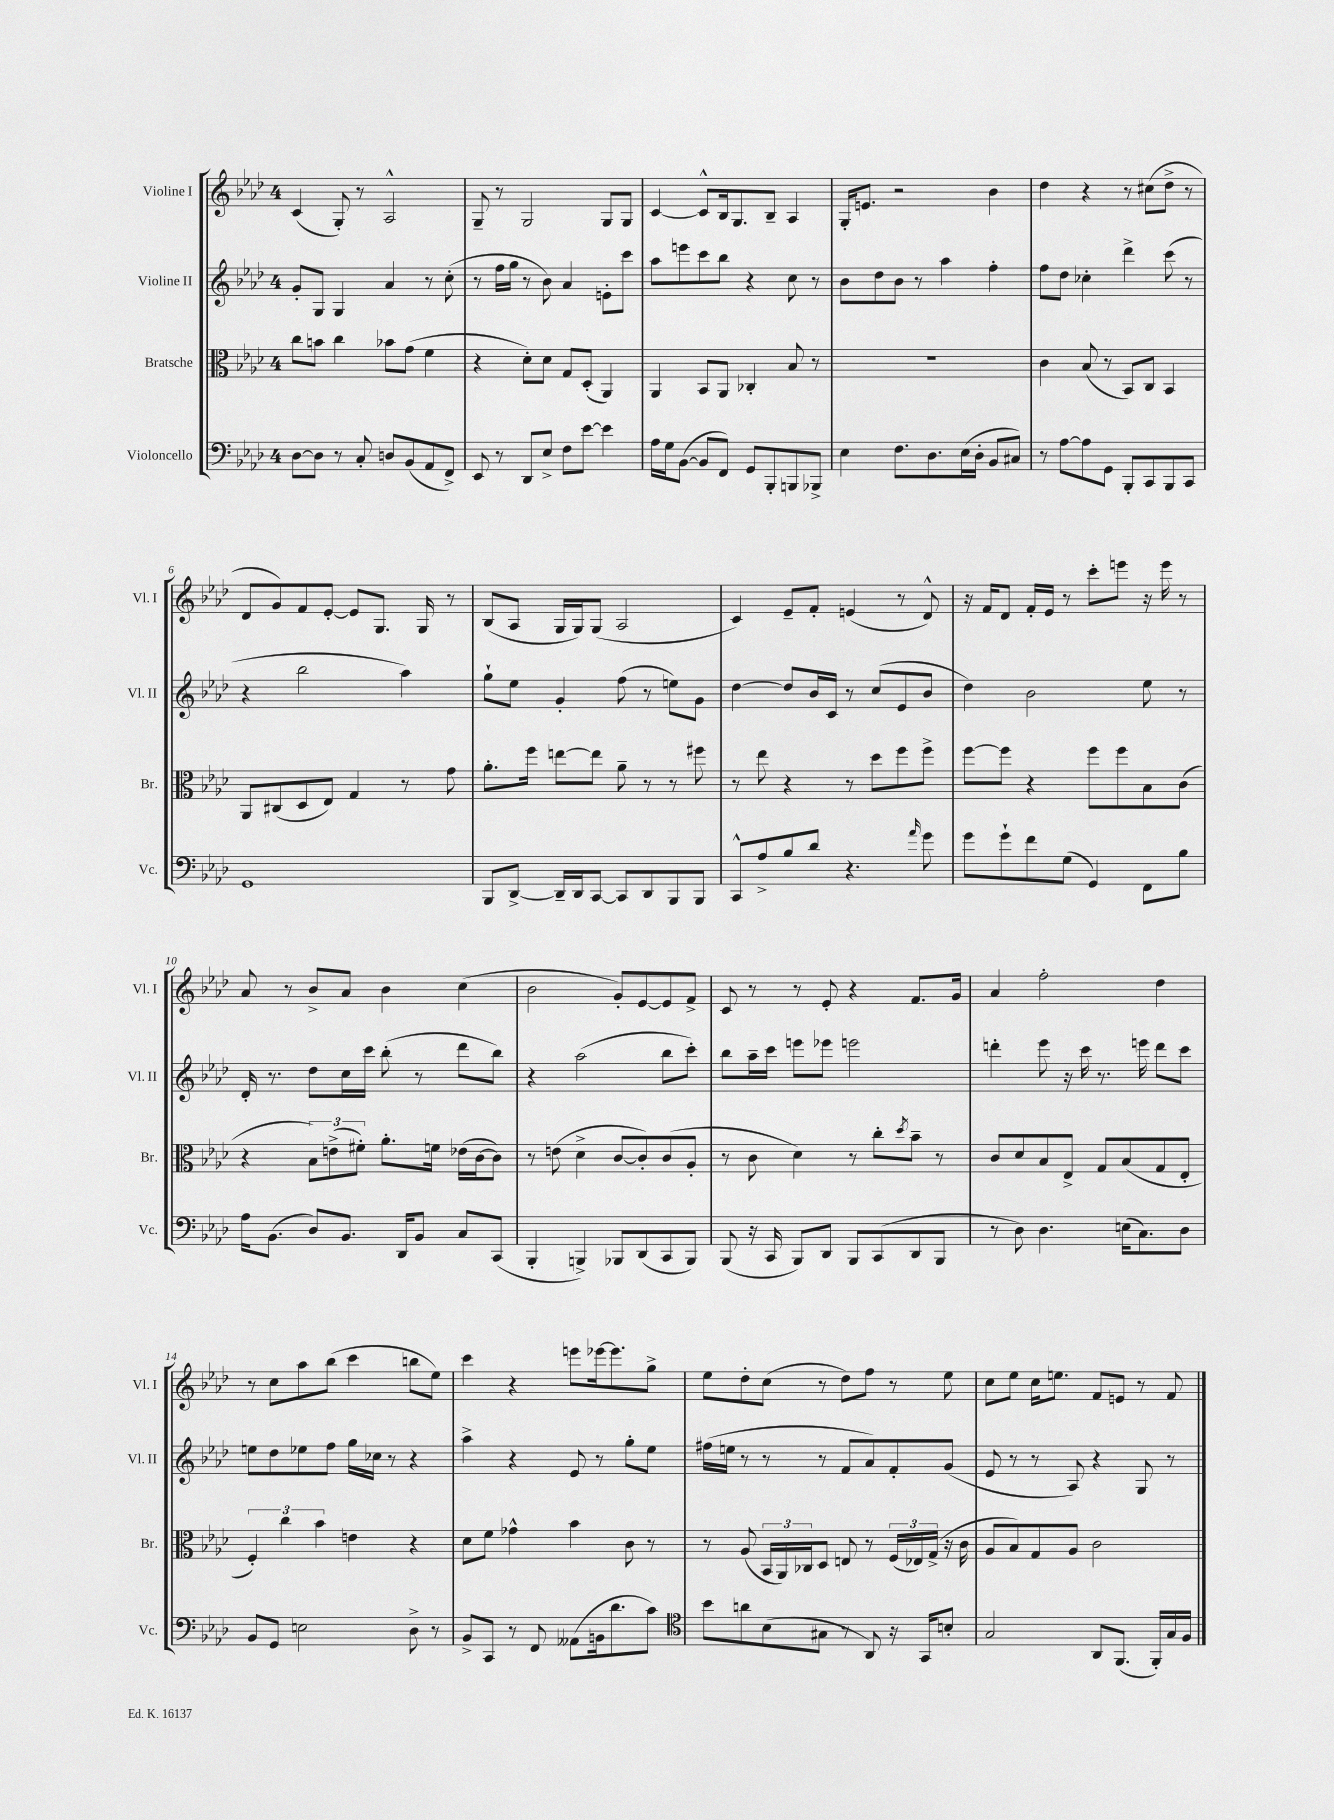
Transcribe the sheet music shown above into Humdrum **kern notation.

**kern	**kern	**kern	**kern
*staff4	*staff3	*staff2	*staff1
*clefF4	*clefC3	*clefG2	*clefG2
*k[b-e-a-d-]	*k[b-e-a-d-]	*k[b-e-a-d-]	*k[b-e-a-d-]
*M4/4	*M4/4	*M4/4	*M4/4
[8D-	8cc	8g'	(4c
8D-]	8b	8G	.
8r	4cc	4G	8G')
8C'	.	.	8r
8D	8b-	4a-	2A-^^
(8BB-	(8g	.	.
8AA-	4f	8r	.
8FF^)	.	(8cc'	.
=	=	=	=
8EE-	4r	8r	8G~
8r	.	16ff	8r
.	.	16gg	.
8DD-	8d-')	8r	2G
8E-^	8d-	8b-)	.
8F	8G	4a-	.
[8e-	(8D-'	.	.
4e-]	4AA-)	8e'	8G
.	.	8ccc	8G
=	=	=	=
16A-	4AA-	8aa-	[4c
16G	.	.	.
([8BB-	.	8eee	.
8BB-]	8BB-	8ccc	8c^^]
8FF)	8AA-	8bb-	16B-
.	.	.	8.G
8GG	4C-'	4r	.
8BBB-'	.	.	8B-~
8BBB	8B-	8cc	4A-
8BBB-^	8r	8r	.
=	=	=	=
4E-	1r	8b-	16G'
.	.	.	8.e
.	.	8dd-	.
8.F	.	8b-	2r
.	.	8r	.
8.D-	.	.	.
.	.	4aa-	.
(16E-	.	.	.
16D-'	.	.	.
8BB-	.	4ff'	4b-
8C#)	.	.	.
=	=	=	=
8r	4c	8ff	4dd-
[8A-	.	8dd-	.
8A-]	(8B-	4cc-'	4r
8GG	8r	.	.
8BBB-'	8BB-)	4ddd-^	8r
8CC	8C	.	(8cc#
8BBB-	4BB-	(8ccc	8dd-^
8CC	.	8r	8r
=	=	=	=
1GG	8AA-	4r	8d-
.	(8C#	.	8g)
.	8D-	2bb-	8f
.	8E-)	.	[8e-'
.	4G	.	8e-]
.	.	.	8.G
.	8r	4aa-)	.
.	.	.	16G
.	8g	.	8r
=	=	=	=
8BBB-	8.a-'	8gg`	(8B-
[8DD-^	.	8ee-	8A-
.	16ff	.	.
16DD-~]	[8ee	4g'	16G
16DD-	.	.	16G)
[8CC	8ee]	.	(8G
8CC]	8a-~	(8ff	2A-
8DD-	8r	8r	.
8BBB-	8r	8ee)	.
8BBB-	8ff#	8g	.
=	=	=	=
8CC^^	8r	[4dd-	4c)
8A-^	8ee-	.	.
8B-	4r	8dd-]	8e-~
8d-	.	16b-	8f'
.	.	16c	.
4.r	8r	8r	(4e
.	8dd-	(8cc	.
.	8ff	8e-	8r
16qqa-	.	.	.
8g	8ff^	8b-	8d-^^)
=	=	=	=
8g	[8ff	4dd-)	16r
.	.	.	16f
8g`	8ff]	.	8d-
8f	4r	2b-	16f'
.	.	.	16e-
(8G	.	.	8r
4GG)	8ff	.	8ccc'
.	8ff	.	8eee
8FF	8B-	8ee-	16r
.	.	.	16eee
8B-	(8c	8r	8r
=	=	=	=
16A-	4r	16d-'	8a-
(8.BB-	.	8.r	.
.	.	.	8r
8D-)	12B-)	8dd-	8b-^
.	(12e^	.	.
8.BB-	.	16cc	8a-
.	12f#')	.	.
.	.	16ccc	.
.	8.a-'	(8bb-'	4b-
16DD-	.	.	.
8BB-	.	8r	.
.	16f	.	.
8C	(16e-	8ddd-	(4cc
.	[16c	.	.
(8CC	8c])	8bb-)	.
=	=	=	=
4BBB-'	8r	4r	2b-
.	(8e	.	.
4BBB^)	4d-^	(2aa-	.
8BBB-	[8c	.	8g')
(8DD-	8c'])	.	[8e-
8CC	(8c	8bb-	8e-]
8BBB-)	8A-'	8ccc')	8f^
=	=	=	=
(8BBB-	8r	8bb-	8c
16r	8c	16aa-~	8r
16CC	.	16ccc	.
8BBB-)	4d-)	8eee	8r
8DD-	.	8eee-	8e-'
8BBB-	8r	2eee	4r
(8CC	8cc'	.	.
.	8qdd-	.	.
8DD-	8b-~	.	8.f
8BBB-	8r	.	.
.	.	.	16g
=	=	=	=
8r	8c	4ddd'	4a-
8D-)	8d-	.	.
4.D-	8B-	8eee-	2ff'
.	8E-^	16r	.
.	.	16ccc	.
.	8G	8.r	.
(16E	(8B-	.	.
8.C)	.	16eee	.
.	8G	8ddd	4dd-
8D-	8E-'	8ccc	.
=	=	=	=
8BB-	6F')	8ee	8r
8GG	.	8dd-	8cc
.	6cc	.	.
2E	.	8ee-	8aa-
.	6b-	.	.
.	.	8ff	(8bb-
.	4e	16gg	4ccc
.	.	16cc-	.
.	.	8r	.
8D-^	4r	4r	8bb
8r	.	.	8ee-)
=	=	=	=
8BB-^	8d-	4aa-^	4ccc
8CC	8f	.	.
8r	4g-^^	4r	4r
8FF	.	.	.
(8AA--	4b-	8e-	8eee
16BB	.	8r	[16eee-
8.d-	.	.	8.eee-]
.	8c	8gg'	.
8c)	8r	8ee-	8gg^
=	=	=	=
*clefC4	*	*	*
8b-	8r	(16ff#	8ee-
.	.	16ee	.
8a	(8A-	8r	8dd-'
(8B-	24BB-	8r	(8cc
.	24AA-)	.	.
.	24C-	.	.
8G#	8D-	8r	8r
8r	8E	8f	8dd-)
8AA-)	8r	8a-)	8ff
16r	(24F	8f'	8r
.	24E-)	.	.
16GG	.	.	.
.	(24G^	.	.
8B'	16r	(8g	8ee-
.	16c	.	.
=	=	=	=
2G	8A-	8e-	8cc
.	8B-)	8r	8ee-
.	8G	8r	16cc
.	.	.	8.ee
.	8A-	8A-)	.
8AA-	2c	4r	8f
(8.FF	.	.	8e
.	.	8G	8r
16FF')	.	.	.
16G	.	8r	8f
16F	.	.	.
==	==	==	==
*-	*-	*-	*-
